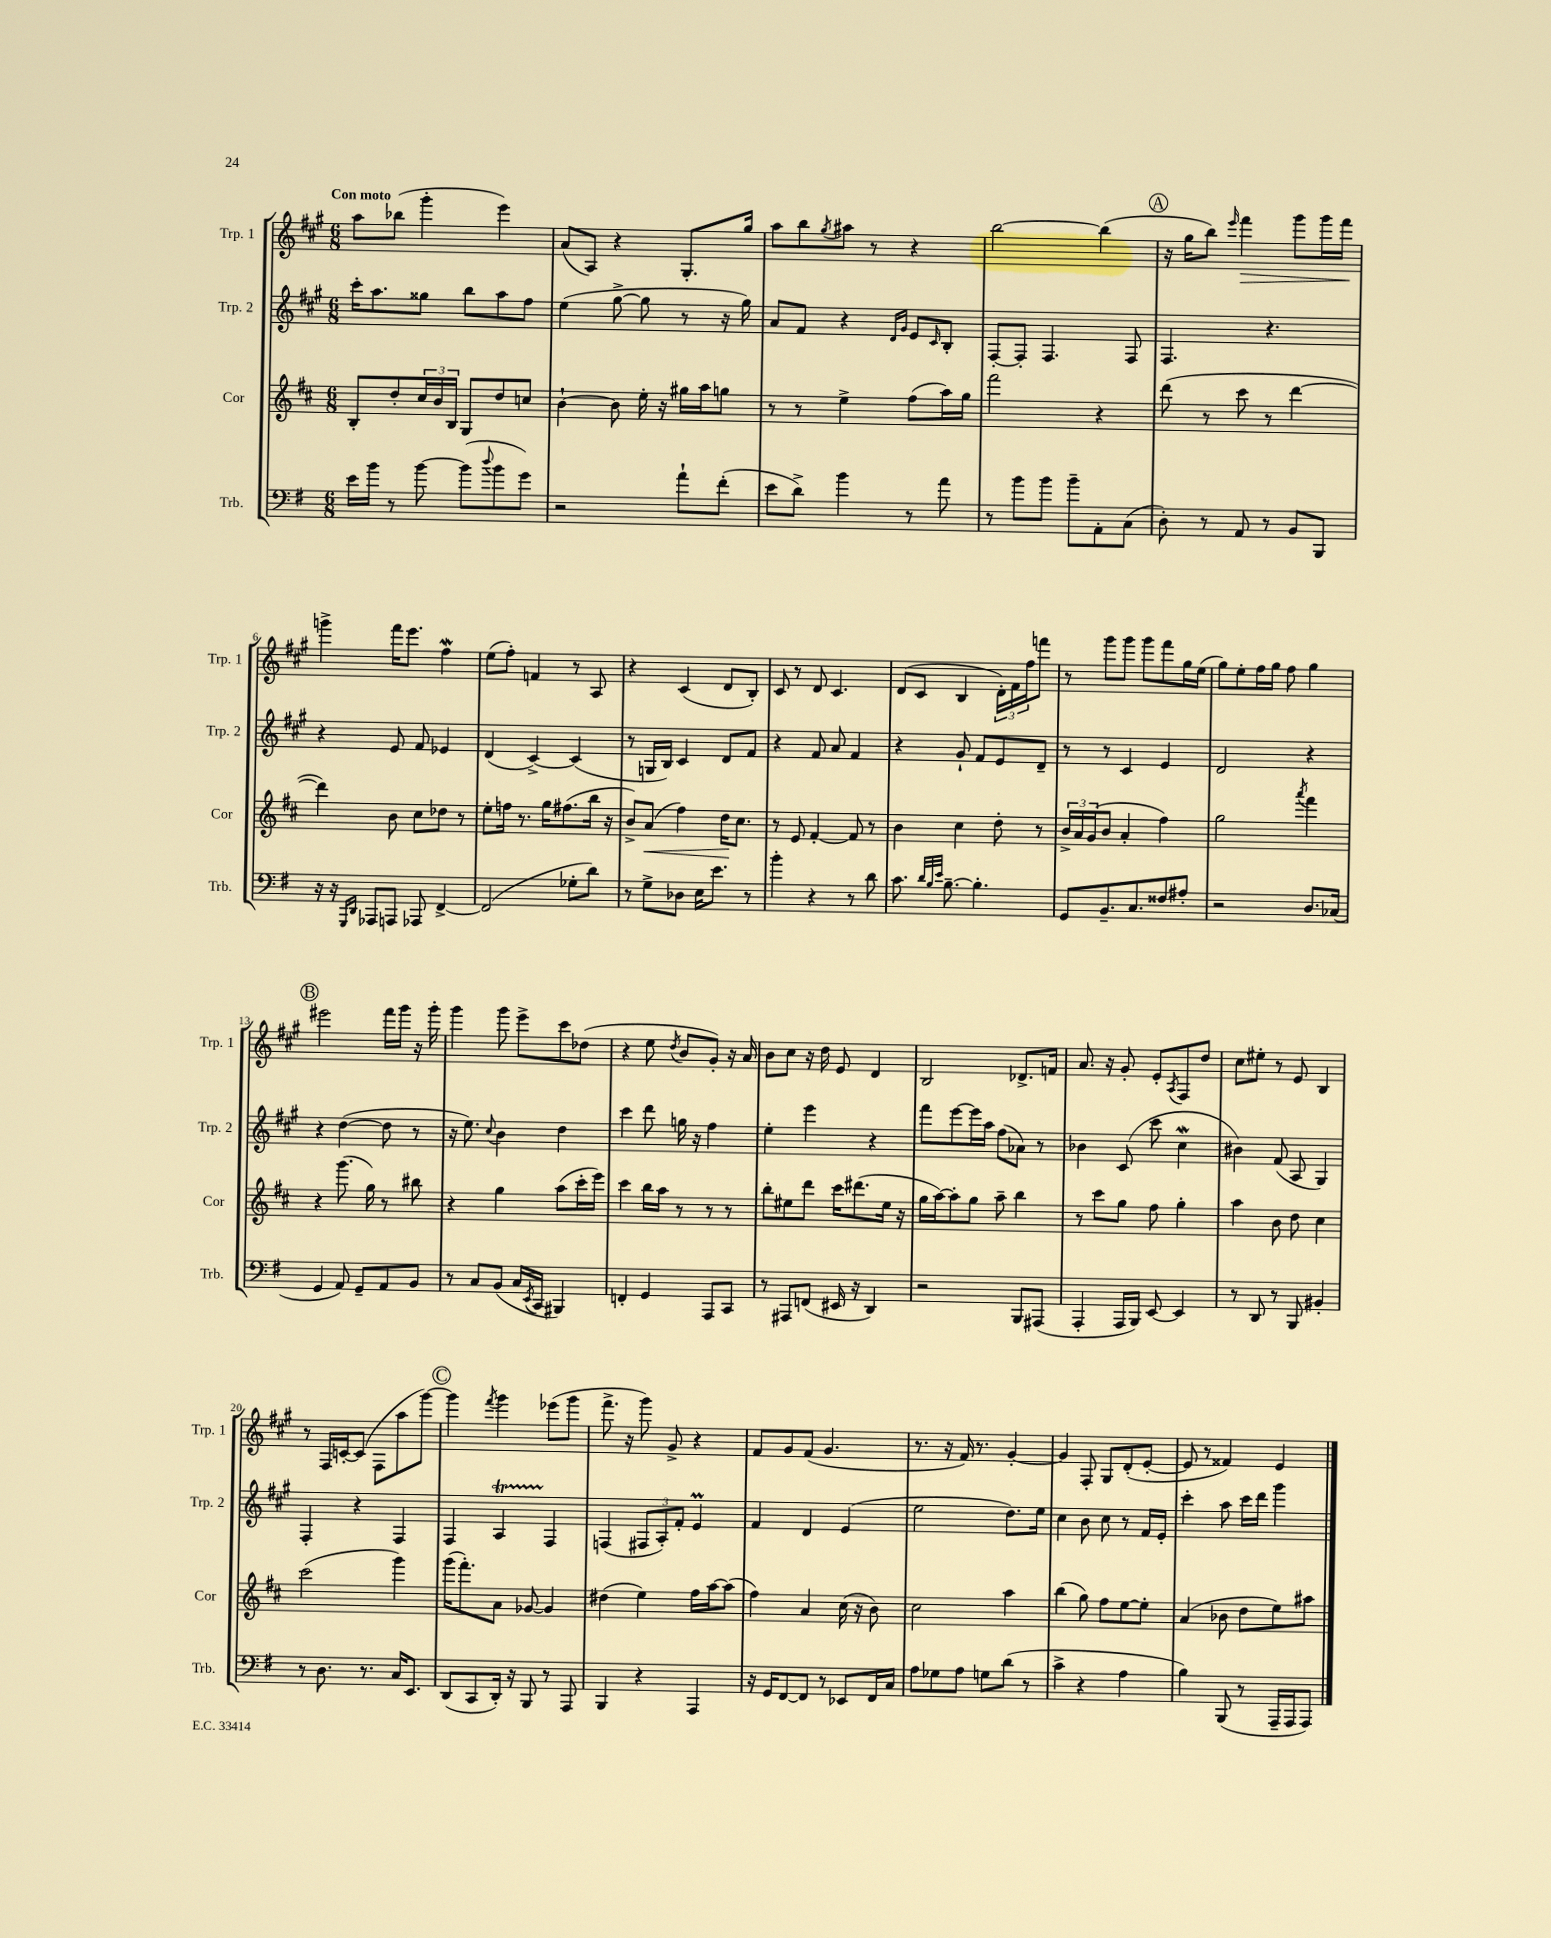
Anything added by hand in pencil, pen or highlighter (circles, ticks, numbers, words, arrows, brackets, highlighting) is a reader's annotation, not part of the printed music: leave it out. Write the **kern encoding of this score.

**kern	**kern	**dynam	**kern	**kern	**dynam
*part4	*part3	*part3	*part2	*part1	*part1
*staff4	*staff3	*staff3	*staff2	*staff1	*staff1
*I"Trb.	*I"Cor	*	*I"Trp. 2	*I"Trp. 1	*
*I'Trb.	*I'Cor	*	*I'Trp. 2	*I'Trp. 1	*
*clefF4	*clefG2	*	*clefG2	*clefG2	*
*k[f#]	*k[f#c#]	*	*k[f#c#g#]	*k[f#c#g#]	*
*M6/8	*M6/8	*	*M6/8	*M6/8	*
=1	=1	=1	=1	=1	=1
!	!	!	!	!LO:TX:a:B:t=Con moto	!
16e\LL	8B'/L	.	16ccc#'\KL	8aa\L	.
16b\JJ	.	.	8.aa\	.	.
8r	8dd'/	.	.	(8bb-X\J	.
[8b\	24cc#/L	.	8gg##X\J	4ggg#'\	.
.	24b/	.	.	.	.
.	24B/JJ	.	.	.	.
(8b\L]	8G/L	.	8bb\L	.	.
8qqdd/	.	.	.	.	.
8b\	8dd/	.	8aa\	4eee\)	.
8g\J)	8ccn/J	.	8ff#\J	.	.
=2	=2	=2	=2	=2	=2
2r	[4b`\	.	(4ee\	(8a/L	.
.	.	.	.	8A/J)	.
.	8b\]	.	[8gg#^\	4r	.
.	16ee'\	.	8gg#\]	.	.
.	16r	.	.	.	.
8a`\L	16gg#X\LL	.	8r	8.G#'/L	.
.	16aa\J	.	.	.	.
(8f#'\J	8ggn\J	.	16r	.	.
.	.	.	16gg#\)	16gg#/Jk	.
=3	=3	=3	=3	=3	=3
8e\L	8r	.	8a/L	8aa\L	.
8d^\J)	8r	.	8f#/J	8bb\	.
.	.	.	.	8qgg#/	.
4b\	4ee^\	.	4r	8aa#X\J	.
.	.	.	.	8r	.
.	.	.	16qqd/LL	.	.
.	.	.	16qqg#/JJ	.	.
8r	(8ff#\L	.	8e/L	4r	.
.	.	.	16qqc#/	.	.
8a\	16aa\L)	.	8B'/J	.	.
.	16gg\JJ	.	.	.	.
=4	=4	=4	=4	=4	=4
8r	2fff#\	.	[8F#'/L	[2bb\	.
8b\L	.	.	8F#'/J]	.	.
8b\J	.	.	4.F#/	.	.
8b~\L	.	.	.	.	.
8AA'\	4r	.	.	(4bb\]	.
(8C\J	.	.	8F#/	.	.
!!LO:REH:place=s1:t=A
=5	=5	=5	=5	=5	=5
8D'\)	(8ddd\	.	4.F#/	16r	.
.	.	.	.	16gg#\KL	.
8r	8r	.	.	8bb\J)	.
.	.	.	.	16qqeee/	.
!	!	!	!	!	!LO:HP:b
8AA/	8ccc#\	.	.	4fff#\	>
8r	8r	.	4.r	.	.
8BB/L	[4ddd\	.	.	8ggg#\L	.
8BBB/J	.	.	.	16ggg#\L	.
.	.	.	.	16fff#\JJ	.
.	.	.	.	.	]
!!LO:LB:g=z
=6	=6	=6	=6	=6	=6
16r	4ddd\])	.	4r	4gggn^\	.
16r	.	.	.	.	.
16qqGGG/LL	.	.	.	.	.
16qqDD/JJ	.	.	.	.	.
8AAA-X/L	.	.	.	.	.
8AAAn/J	8b\	.	8e/	16fff#\KL	.
.	.	.	.	8.eee\J	.
8AAA-X/	8cc#\L	.	8f#/	.	.
[4FF#^/	8dd-X\J	.	4e-X/	4ff#W\	.
.	8r	.	.	.	.
=7	=7	=7	=7	=7	=7
(2FF#/]	8ee'\L	.	(4d/	(8ee\L	.
.	16ffn\Jk	.	.	8ff#'\J)	.
.	8.r	.	.	.	.
.	.	.	[4c#^/)	4fn/	.
.	16gg\KL	.	.	.	.
.	(8.ff#X\	.	.	.	.
8G-X'\L	.	.	(4c#/]	8r	.
8d\J)	16bb\Jk	.	.	8A/	.
.	16r	.	.	.	.
=8	=8	=8	=8	=8	=8
8r	8b^/L)	.	8r	4r	.
!	!	!LO:HP:b	!	!	!
8G^\L	(8a/J	<	16Gn/LL	.	.
.	.	.	16B/JJ)	.	.
8D-X\J	4ff#\)	.	4c#/	(4c#/	.
16E\KL	.	.	.	.	.
8.e\J	.	.	.	.	.
.	16dd\KL	.	8d/L	8d/L	.
.	8.cc#\J	[	.	.	.
8r	.	.	8f#/J	8B'/J)	.
=9	=9	=9	=9	=9	=9
4b'\	8r	.	4r	8c#/	.
.	8e/	.	.	8r	.
4r	[4f#'/	.	8f#/	8d/	.
.	.	.	8a/	4.c#/	.
8r	8f#/]	.	4f#/	.	.
8d\	8r	.	.	.	.
=10	=10	=10	=10	=10	=10
8.c\	4b\	.	4r	(8d/L	.
.	.	.	.	8c#/J	.
32qqd/LLL	.	.	.	.	.
32qqB/	.	.	.	.	.
32qqe/JJJ	.	.	.	.	.
[8.B~\	.	.	.	.	.
.	4cc#\	.	8g#`/	4B/	.
4.B'\]	.	.	8f#/L	.	.
.	8dd'\	.	8e/	24d'\LL)	.
.	.	.	.	24f#\	.
.	.	.	.	24ff#\J	.
.	8r	.	8d~/J	8fffn\J	.
=11	=11	=11	=11	=11	=11
8GG/L	24b^/LL	.	8r	8r	.
.	24a/	.	.	.	.
.	(24g/J	.	.	.	.
8.BB~/	8b/J	.	8r	8ggg#\L	.
.	4a'/	.	4c#/	8ggg#\J	.
8.C/	.	.	.	.	.
.	.	.	.	8ggg#\L	.
8F##X/	4ff#\)	.	4e/	8fff#\	.
8A#X'/J	.	.	.	16gg#\L	.
.	.	.	.	(16ee\JJ	.
=12	=12	=12	=12	=12	=12
2r	2gg\	.	2d/	8gg#\L)	.
.	.	.	.	8ee'\	.
.	.	.	.	16ff#\L	.
.	.	.	.	16gg#\JJ	.
.	.	.	.	8ff#\	.
.	8qaaa/	.	.	.	.
8.D/L	4fff#\	.	4r	4gg#\	.
(16C-X/Jk	.	.	.	.	.
!!LO:LB:g=z
!!LO:REH:place=s1:t=B
=13	=13	=13	=13	=13	=13
4GG/	4r	.	4r	2eee#X\	.
8AA/)	(8.ggg\	.	([4dd\	.	.
8GG~/L	.	.	.	.	.
.	16gg\)	.	.	.	.
8AA/	8r	.	8dd\]	16fff#\LL	.
.	.	.	.	16ggg#\JJ	.
8BB/J	8bb#X\	.	8r	16r	.
.	.	.	.	16ggg#'\	.
=14	=14	=14	=14	=14	=14
8r	4r	.	16r	4ggg#\	.
.	.	.	8.ee\)	.	.
8C/L	.	.	.	.	.
.	.	.	8qqcc#/	.	.
(8BB/J	4gg\	.	4b\	8ggg#\	.
16C/LL	.	.	.	8eee^\L	.
8qEE/	.	.	.	.	.
16CC/JJ	.	.	.	.	.
4BBB#X/)	(8aa\L	.	4dd\	8ccc#\	.
.	16ccc#'\L	.	.	(8dd-X\J	.
.	16eee\JJ)	.	.	.	.
=15	=15	=15	=15	=15	=15
4FFn'/	4ccc#\	.	4ccc#\	4r	.
4GG/	16bb\LL	.	8ddd\	8ee\	.
.	16aa\JJ	.	.	.	.
.	.	.	.	8qdd/	.
.	8r	.	16ggn\	8b/L	.
.	.	.	16r	.	.
8AAA/L	8r	.	4ff#\	8g#'/J)	.
8CC/J	8r	.	.	16r	.
.	.	.	.	16a/	.
=16	=16	=16	=16	=16	=16
8r	8bb'\L	.	4ee'\	8b\L	.
8AAA#X/L	8ee#X\	.	.	8cc#\J	.
(8FFn/J	8ddd\J	.	4eee\	16r	.
.	.	.	.	16dd\	.
16EE#X/	16ccc#\KL	.	.	8e/	.
16r	(8.ddd#X\	.	.	.	.
4DD/)	.	.	4r	4d/	.
.	16ee#\Jk	.	.	.	.
.	16r	.	.	.	.
=17	=17	=17	=17	=17	=17
2r	16gg\LL	.	8fff#\L	2B/	.
.	[16aa\J)	.	.	.	.
.	8aa'\]	.	[8eee\	.	.
.	8gg\J	.	16eee\L]	.	.
.	.	.	16aa\JJ	.	.
.	8aa~\	.	(8ff#\L	.	.
8BBB/L	4bb\	.	8a-X\J)	8.d-X^/L	.
(8AAA#X/J	.	.	8r	.	.
.	.	.	.	16fn/Jk	.
=18	=18	=18	=18	=18	=18
4AAA'/	8r	.	4b-X\	8.a/	.
.	8ccc#\L	.	.	.	.
.	.	.	.	16r	.
16AAA/LL	8gg\J	.	(8c#/	8g#'/	.
16BBB/JJ)	.	.	.	.	.
[8EE/	8ff#\	.	8ccc#\	8e'/L	.
.	.	.	.	8qA/	.
4EE/]	4gg'\	.	4cc#W\	8F#/	.
.	.	.	.	8dd/J	.
=19	=19	=19	=19	=19	=19
8r	4aa\	.	4b#X\)	8cc#\L	.
8DD/	.	.	.	8ee#X'\J	.
8r	8b\	.	(8f#/	8r	.
8BBB/	8dd\	.	8A/	8e/	.
4BB#X'/	4cc#\	.	4G#/)	4B/	.
!!LO:LB:g=z
=20	=20	=20	=20	=20	=20
8r	(2ccc#\	.	4F#'/	8r	.
8.D\	.	.	.	16F#/LL	.
.	.	.	.	[16cn'/J	.
.	.	.	4r	(8c/J]	.
8.r	.	.	.	.	.
.	.	.	.	8F#\L	.
16C/KL	4ggg\)	.	4F#/	8aa\	.
8.EE/J	.	.	.	.	.
.	.	.	.	[8ggg#\J)	.
!!LO:REH:place=s1:t=C
=21	=21	=21	=21	=21	=21
(8DD/L	(16ggg\KL	.	4F#/	4ggg#\]	.
.	8.fff#'\)	.	.	.	.
8CC/	.	.	.	.	.
.	.	.	.	8qfff#/	.
16DD'/Jk)	8a\J	.	4AT/	4ggg#\	.
16r	.	.	.	.	.
8BBB/	[8g-X/	.	.	.	.
8r	4g-/]	.	4F#/	(8eee-X\L	.
8AAA/	.	.	.	8ggg#\J	.
=22	=22	=22	=22	=22	=22
4BBB/	(4dd#X\	.	(4Fn/	8.fff#^\	.
.	.	.	.	16r	.
4r	4ee\)	.	12F#X/L	8ggg#\)	.
.	.	.	12A'/)	.	.
.	.	.	.	8g#^/	.
.	.	.	12f#'/J	.	.
4AAA/	16ff#\LL	.	4eM/	4r	.
.	[16aa\J	.	.	.	.
.	(8aa\J]	.	.	.	.
=23	=23	=23	=23	=23	=23
16r	4ff#\)	.	4f#/	8f#/L	.
16GG/KL	.	.	.	.	.
[8FF#/	.	.	.	8g#/	.
8FF#/J]	4a/	.	4d/	(8f#/J	.
8r	.	.	.	4.g#/	.
8EE-X/L	(16cc#\	.	(4e/	.	.
.	16r	.	.	.	.
16FF#/L	8b\)	.	.	.	.
16C/JJ	.	.	.	.	.
=24	=24	=24	=24	=24	=24
8A\L	2cc#\	.	2ee\	8.r	.
8G-X\	.	.	.	.	.
.	.	.	.	16r	.
8A\J	.	.	.	16f#/)	.
.	.	.	.	8.r	.
8Gn\L	.	.	.	.	.
(8d\J	4aa\	.	8.dd\L)	[4g#'/	.
8r	.	.	.	.	.
.	.	.	16ee\Jk	.	.
=25	=25	=25	=25	=25	=25
4c^\	(4bb\	.	4cc#\	4g#/]	.
4r	8gg\)	.	8b\	8F#'/	.
.	8ff#\L	.	8cc#\	8G#/L	.
4A\	[8ee\	.	8r	(8d'/	.
.	8ee'\J]	.	16f#/LL	[8e'/J	.
.	.	.	16e'/JJ	.	.
=26	=26	=26	=26	=26	=26
4B\)	(4a/	.	4ccc#'\	8e/]	.
.	.	.	.	8r	.
(8BBB/	8b-X\	.	8aa\	4f##X/)	.
8r	8dd\L	.	16ccc#\LL	.	.
.	.	.	16ddd\JJ	.	.
16AAA~/LL	8ee\)	.	4ggg#\	4e/	.
16AAA/J	.	.	.	.	.
8AAA/J)	8aa#X\J	.	.	.	.
==	==	==	==	==	==
*-	*-	*-	*-	*-	*-
